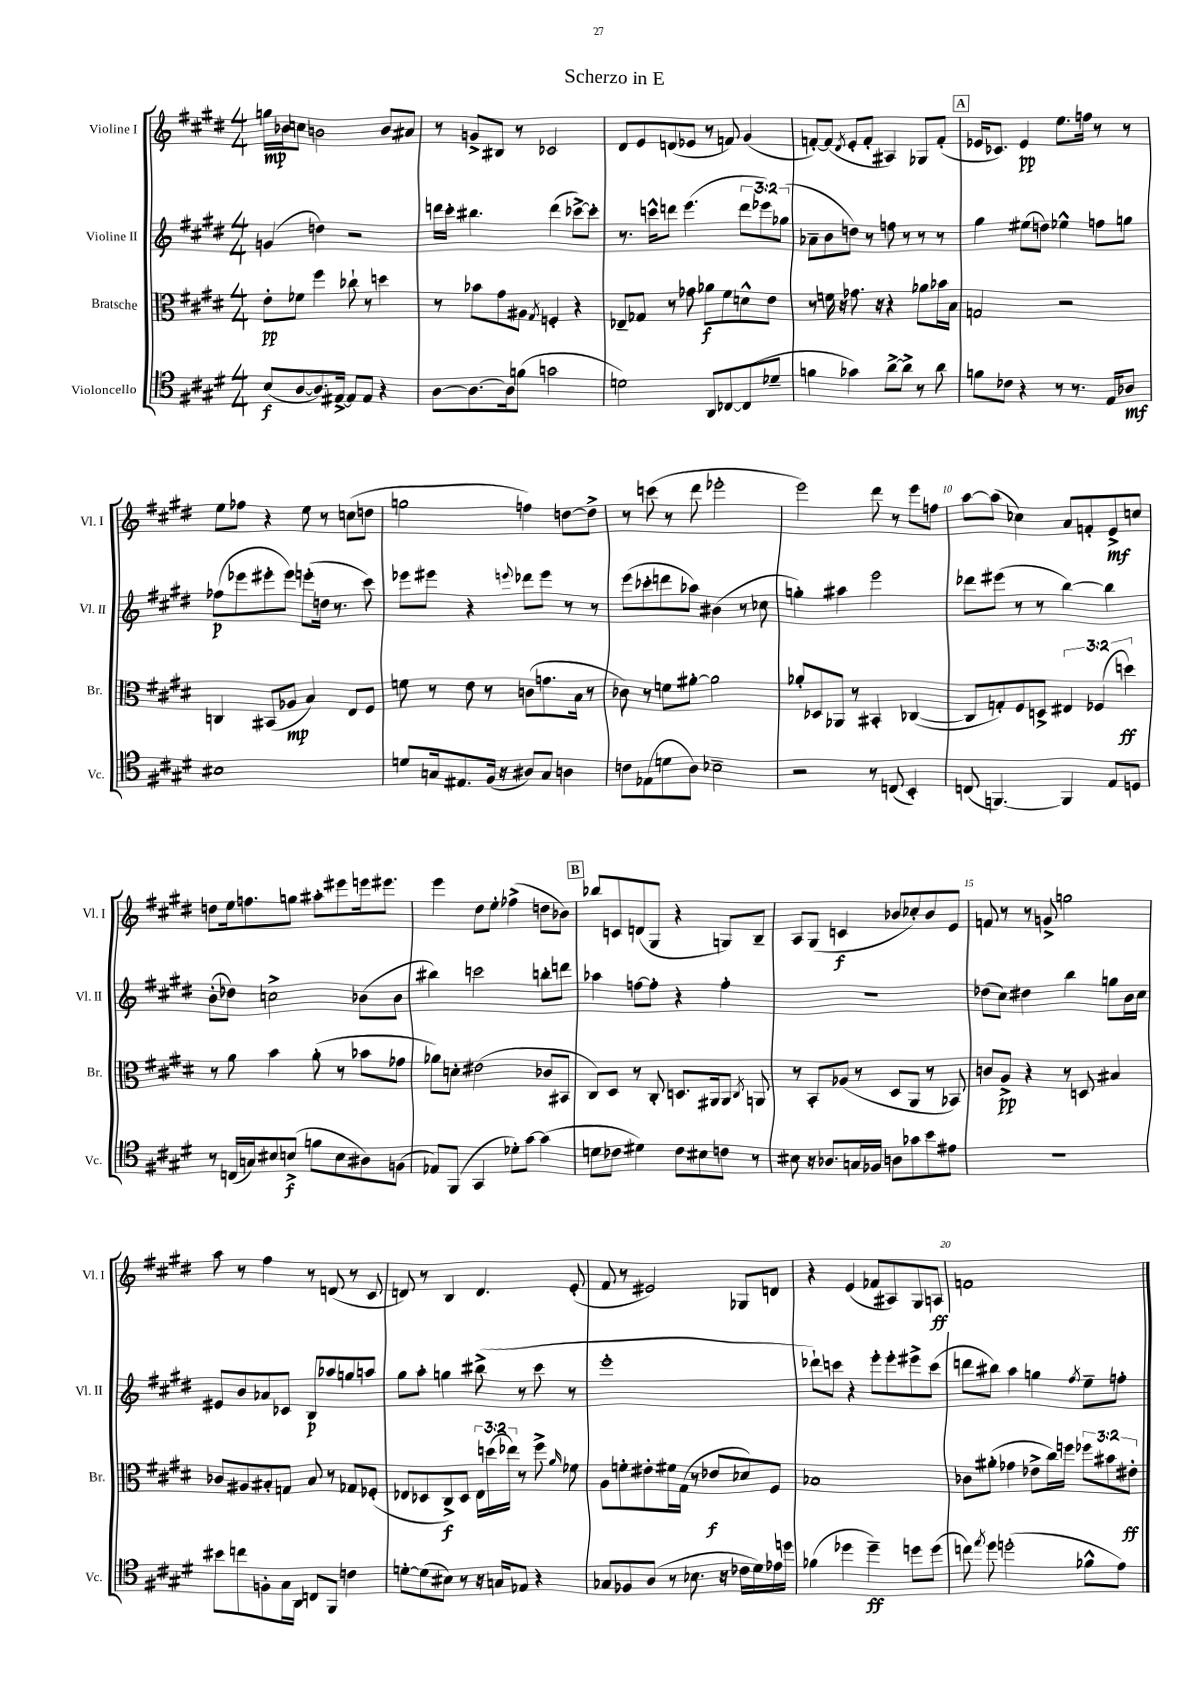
\header { title = "Scherzo in E" }
<<
\new StaffGroup <<
\new Staff = "s0" \with { instrumentName = "Violine I" shortInstrumentName = "Vl. I" } {
    \clef treble \key e \major \numericTimeSignature \time 4/4
    \autoBeamOff g''16[\mp bes'16 c''8] b'2 b'8[ ais'8] |
    r8 g'8[-> bis8] r8 ces'2 |
    dis'8[ e'8 d'8( ees'8] r8 f'8) gis'4( |
    f'8[~-.) f'8]( \acciaccatura { dis'8 } e'8[-. f'8]-. ais4) ges8[ f'8]-.( |
    \mark \markup { \box "A" } ees'16[ ces'8.]) ees'4\pp e''8.[ f''16] r8 r8 |
    e''8[ fes''8] r4 e''8 r8 c''8[( d''8] |
    g''2 f''4) d''8[~ d''8]-> |
    r8 c'''8( r8 dis'''8 ees'''2-. |
    e'''2) dis'''8 r8 e'''8[ f''8] |
    a''8[~ a''8]( ces''4) a'8[ f'8-. e'8->\mf c''8] |
    d''8[ e''16 f''8. g''8] ais''8[-. eis'''8 e'''16 eis'''8.] |
    e'''4 dis''8[ e''8]-. fes''4->( d''8[ bes'8]) |
    \mark \markup { \box "B" } bes''8[ c'8 d'8( gis8] r4 g8[) b8]-- |
    a8[ gis8]( c'4\f bes'8[ ces''8-.) bes'8 e'8] |
    f'8 r8 r8 g'8-> g''2 |
    a''8 r8 fis''4 r8 d'8( r8 cis'8 |
    d'8) r8 b4 d'4. e'8-.( |
    fis'8 r8 eis'2) ges8[ d'8] |
    r4 e'4( fes'8[ ais8) gis8 a8]\ff |
    f'1 \bar "|." |
}
\new Staff = "s1" \with { instrumentName = "Violine II" shortInstrumentName = "Vl. II" } {
    \clef treble \key e \major \numericTimeSignature \time 4/4 \override Staff.TupletNumber.text = #tuplet-number::calc-fraction-text
    \autoBeamOff g'4( d''4) r2 |
    d'''16[ cis'''16]-. bis''4. d'''4( ces'''8[~->) ces'''8]-. |
    r8. c'''16[-^ d'''8] e'''4.( \tuplet 3/2 { d'''8[ ees'''8) ges''8]( } |
    aes'8[-- b'8 d''8]) r8 f''8 r8 r8 r8 |
    \mark \markup { \box "A" } gis''4 eis''8[( d''8]) ees''4-^ f''8[ g''8] |
    fes''8[\p( ees'''8 eis'''8-. eis'''8]) e'''8[-.( d''16] r8. cis'''8) |
    ees'''8[ eis'''8] r4 \appoggiatura { e'''8 } des'''8[ e'''8] r8 r8 |
    e'''8[( ces'''8-. d'''8 aes''8]) bis'4( r8 ces''8 |
    g''4-.) ais''4 e'''2 |
    des'''8[ eis'''8]( r8 r8 b''4~) b''4 |
    b'8[-.( des''8]) c''2-> bes'8[( bes'8] |
    bis''4) c'''2 b''8[-. d'''8] |
    \mark \markup { \box "B" } aes''4 f''8[~ f''8]-. r4 f''4-. |
    R1 |
    des''8[( cis''8]) dis''4 b''4 g''8[ b'16 cis''16] |
    eis'8[ b'8 aes'8 ces'8] b8[\p aes''8 g''8 a''8] |
    gis''8[ a''8]-. g''4 bis''8->( r8 cis'''8 r8 |
    e'''1-. |
    des'''8[-!) c'''8] r4 e'''8[-. e'''8-. eis'''8-> c'''8]( |
    d'''8[ bis''8]) a''4 g''4 \acciaccatura { fis''8 } e''8[-- f''8]-. \bar "|." |
}
\new Staff = "s2" \with { instrumentName = "Bratsche" shortInstrumentName = "Br." } {
    \clef alto \key e \major \numericTimeSignature \time 4/4 \override Staff.TupletNumber.text = #tuplet-number::calc-fraction-text
    \autoBeamOff e'8[-.\pp fes'8] fis''4 ces''8-! r8 d''4 |
    r8 bes'8[ gis'8 ais8] \acciaccatura { gis8 } f4-. r4 |
    ees8[-- ges8] r8 ges'8 aes'8[\f fis'8 d'8-^ e'8] |
    r8 f'16 r16 ges'8. r16 r4 aes'8[ bes'16 b16] |
    \mark \markup { \box "A" } g2 r2 |
    c4 bis,8[( aes8]\mp b4) e8[ fis8] |
    f'8 r8 e'8 r8 c'8[( g'8. b16] r8 |
    ces'8) r8 f'8[ ais'8]~-. ais'2 |
    aes'8[-. des8 aes,8] r8 bis,4-. ces4~( |
    ces8[ g8-.) fis8 d8]-> \tuplet 3/2 { eis4 fes4( d''4\ff) } |
    r8 a'8 b'4 a'8-.( r8 bes'8[ ges'8] |
    aes'8[) d'8]-. eis'2( ces'8[ bis,8] |
    \mark \markup { \box "B" } cis8[) dis8] r8 cis8-. d8.[ ais,16 ais,8] \acciaccatura { cis8 } a,8 |
    r8 b,8[-. aes8]( r8 dis8[ a,8] r8 bes,8) |
    c'8[ a8]->\pp r4 r8 d8 bis4 |
    ces'8[ ais8 bis8-. g8] bis8 r8 ges8[ fes8]-.( |
    ees8[ des8 cis8->\f) des8] \tuplet 3/2 { ees16[ d''16( ees''16]) } r8 fis''8-> \grace { a'16 } fes'8 |
    a8[ f'8-. eis'8-. fis'16 gis16]( r8 ees'8[\f des'8) fis8] |
    bes1 |
    ces'8[ ais'8]-.( ges'4 ees'8[-> cis''16) f''16] \tuplet 3/2 { fes''8[ bis'8 eis'8]-.\ff } \bar "|." |
}
\new Staff = "s3" \with { instrumentName = "Violoncello" shortInstrumentName = "Vc." } {
    \clef tenor \key e \major \numericTimeSignature \time 4/4
    \autoBeamOff b8[\f( a8~ a8.) eis16]~-> eis8[ eis8] r4 |
    a8[~ a8.~ a16 f'8]( g'2 |
    d'2) a,8[ ces8~ ces8( des'8]-- |
    f'4 ges'4) a'8[~-> a'8]-> r8 a'8 |
    \mark \markup { \box "A" } f'8[ ces'8] r4 r8 r8. e16[ aes8]\mf |
    bis1 |
    d'8[ g16 eis8. fis16]( r16 ais8[) g8] a4 |
    c'8[ ees8( d'8 a8]) bes2-- |
    r2 r8 c8( b,4-.) |
    c8( f,4.~) f,4 e8[ d8] |
    r8 c16[( g16) bis8 b8]->\f( f'8[ b8 ais8) f8]( |
    ees8[) fis,8]( gis,4 des'8[-.) gis'8]~ gis'4( |
    \mark \markup { \box "B" } d'8[ ces'8] dis'4) ces'8[ bis8 c'8] r8 |
    bis8 r16 aes8.[ g16 fes16] a8[ ges'8 b'8 eis'8] |
    R1 |
    bis'8[ c''8 f8-. gis16 a,16] c8[ fis,8] c'4 |
    d'8[~-. d'8( bis8]) r8 r16 g16[ ees8] r4 |
    ges8[ fes8 a8]( r8 bes8. r16 ces'16[ dis'16) ees'16 d''16] |
    fes'4( des''4 des''4--\ff) d''8[ d''8]( |
    c''8) \acciaccatura { e''8 } dis''8 d''2-.( fes'8[-^ e'8]) \bar "|." |
}
>>
>>
\layout { \context { \Score \override BarNumber.break-visibility = ##(#f #t #t) barNumberVisibility = #(every-nth-bar-number-visible 5) } }
